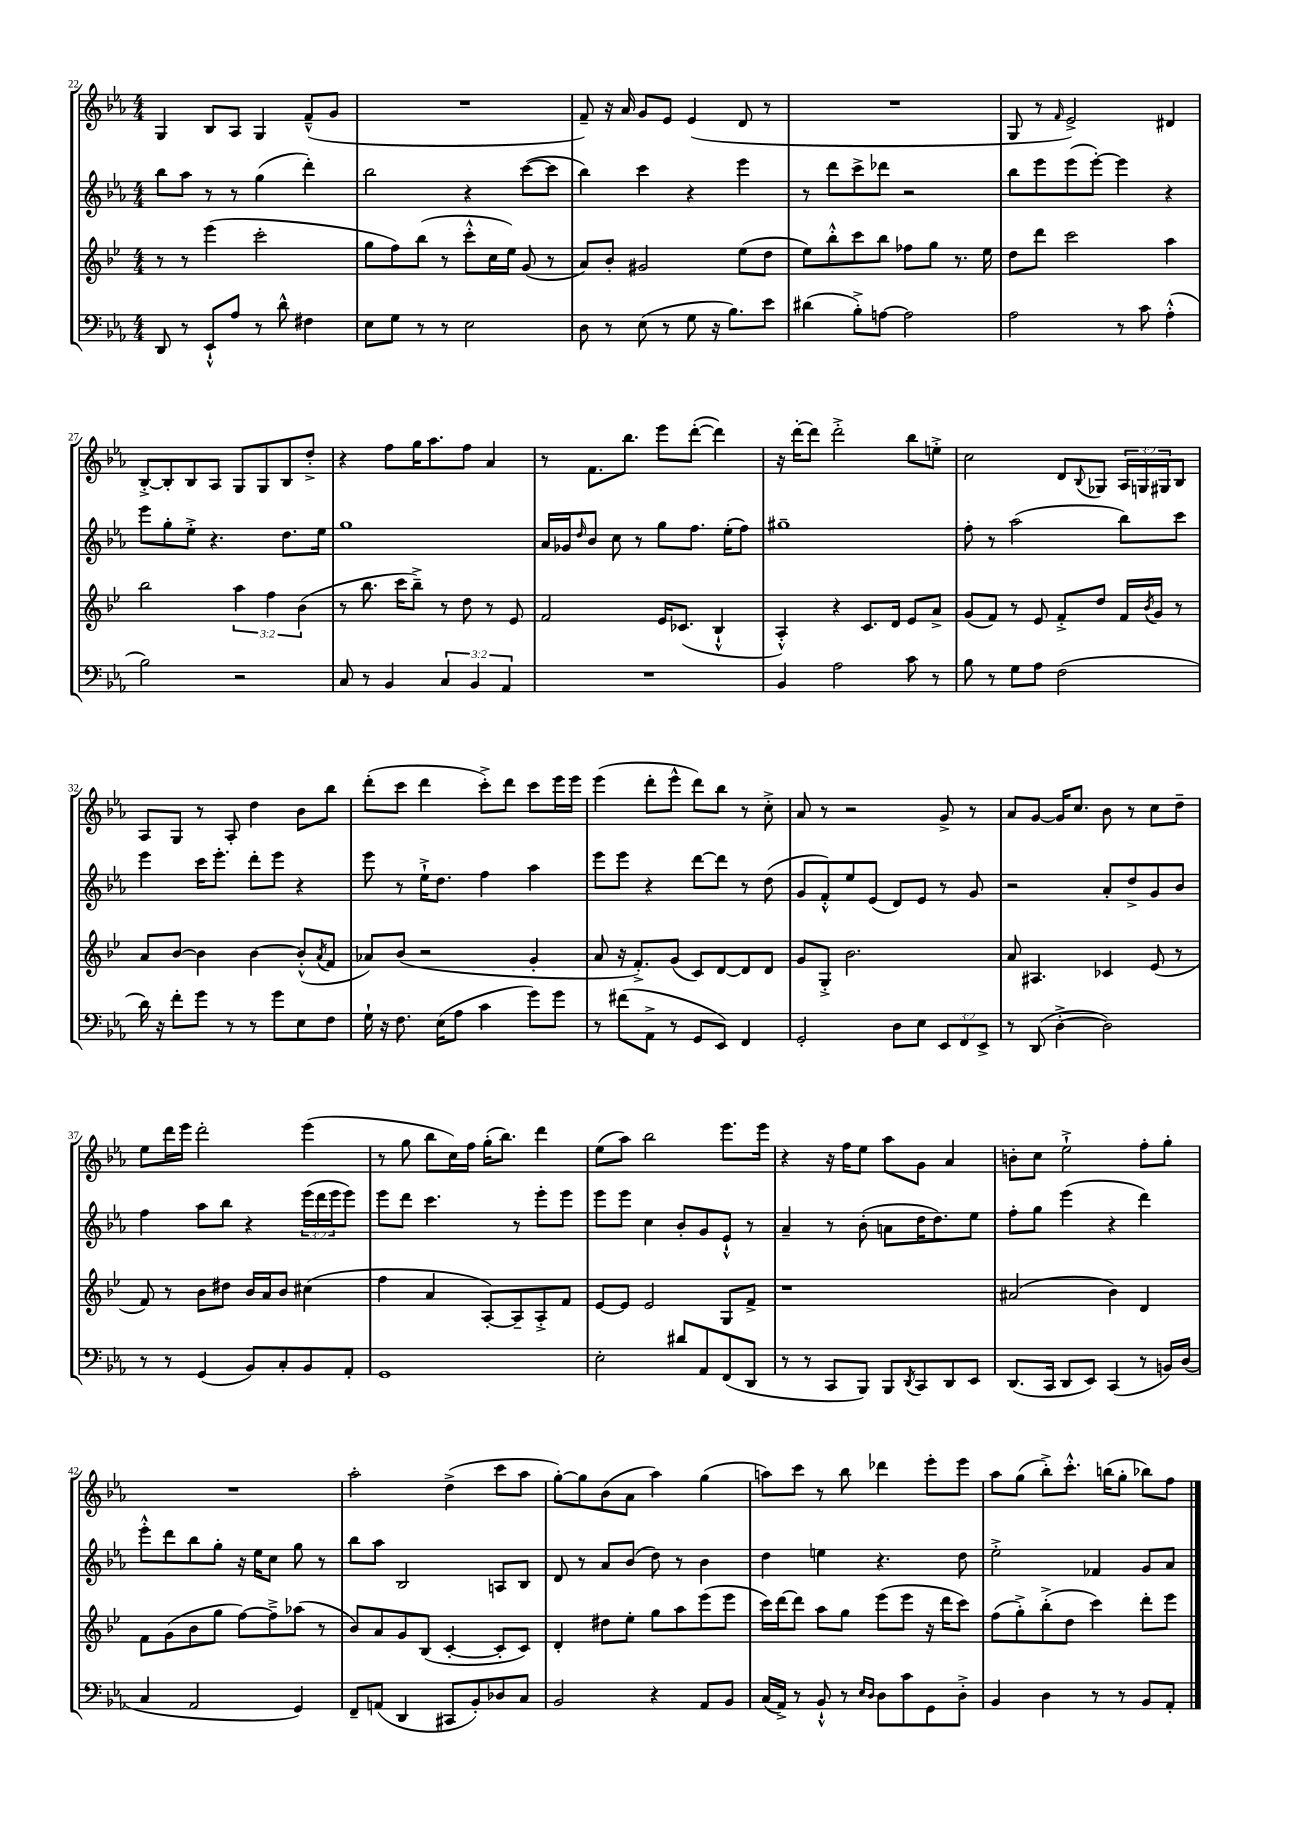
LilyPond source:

<<
\new StaffGroup <<
\new Staff = "s0" {
    \clef treble \key ees \major \numericTimeSignature \time 4/4 \override Staff.TupletNumber.text = #tuplet-number::calc-fraction-text
    g4 bes8 aes8 g4 f'8---^( g'8 |
    R1 |
    f'8--) r16 aes'16 g'8 ees'8 ees'4( d'8 r8 |
    R1 |
    g8 r8 \grace { f'16 } ees'2->) dis'4 |
    bes8~-.-> bes8-. bes8 aes8 g8 g8 bes8 d''8-.-> |
    r4 f''8 g''16 aes''8. f''8 aes'4 |
    r8 f'8. bes''8. ees'''8 d'''8~-.( d'''4) |
    r16 d'''16~-. d'''8 d'''2-.-> bes''8 e''8-.-> |
    c''2 d'8 \appoggiatura { bes8 } ges8 \tuplet 3/2 { aes16 g16 gis16 } bes8 |
    aes8 g8 r8 aes8-. d''4 bes'8 bes''8 |
    d'''8-.( c'''8 d'''4 c'''8-.->) d'''8 c'''8 ees'''16 ees'''16 |
    ees'''4( d'''8-. ees'''8-^ d'''8) bes''8 r8 c''8-.-> |
    aes'8 r8 r2 g'8-> r8 |
    aes'8 g'8~ g'16 c''8. bes'8 r8 c''8 d''8-- |
    ees''8 d'''16 ees'''16 d'''2-. ees'''4( |
    r8 g''8 bes''8 c''16) f''16 g''16-.( bes''8.) d'''4 |
    ees''8( aes''8) bes''2 ees'''8. ees'''16 |
    r4 r16 f''16 ees''8 aes''8 g'8 aes'4 |
    b'8-. c''8 ees''2-!-> f''8-. g''8-. |
    R1 |
    aes''2-. d''4->( c'''8 aes''8 |
    g''8~-.) g''8 bes'8( aes'8 aes''4) g''4( |
    a''8) c'''8 r8 bes''8 des'''4 ees'''8-. ees'''8 |
    aes''8 g''8( bes''8-.->) c'''8.-.-^ b''16( g''8-. bes''8) f''8 \bar "|." |
}
\new Staff = "s1" {
    \clef treble \key ees \major \numericTimeSignature \time 4/4 \override Staff.TupletNumber.text = #tuplet-number::calc-fraction-text
    bes''8 aes''8 r8 r8 g''4( d'''4-.) |
    bes''2 r4 c'''8~( c'''8 |
    bes''4) c'''4 r4 ees'''4 |
    r8 d'''8 c'''8-> des'''8 r2 |
    bes''8 ees'''8 ees'''8( ees'''8~-.) ees'''4 r4 |
    ees'''8 g''8-. ees''8-.-> r4. d''8. ees''16 |
    g''1 |
    aes'16 ges'16 \grace { d''16 } bes'8 c''8 r8 g''8 f''8. ees''16-.( f''8) |
    gis''1-- |
    f''8-. r8 aes''2( bes''8) c'''8 |
    ees'''4 c'''16 ees'''8.-. d'''8-. ees'''8 r4 |
    ees'''8 r8 ees''16-!-> d''8. f''4 aes''4 |
    ees'''8 ees'''8 r4 d'''8~ d'''8 r8 d''8( |
    g'8 f'8-.-^) ees''8 ees'8( d'8) ees'8 r8 g'8 |
    r2 aes'8-. d''8-> g'8 bes'8 |
    f''4 aes''8 bes''8 r4 \tuplet 3/2 { ees'''16( d'''16 ees'''16 } ees'''8) |
    ees'''8 d'''8 c'''4. r8 ees'''8-. ees'''8 |
    ees'''8 ees'''8 c''4 bes'8-. g'8 ees'8-!-^ r8 |
    aes'4-- r8 bes'8-.( a'8 d''16 d''8.) ees''8 |
    f''8-. g''8 ees'''4( r4 d'''4) |
    ees'''8-.-^ d'''8 bes''8 g''8-. r16 ees''16 c''8 g''8 r8 |
    bes''8 aes''8 bes2 a8 bes8 |
    d'8 r8 aes'8 bes'8( d''8) r8 bes'4 |
    d''4 e''4 r4. d''8 |
    ees''2-.-> fes'4 g'8 aes'8 \bar "|." |
}
\new Staff = "s2" {
    \clef treble \key bes \major \numericTimeSignature \time 4/4 \override Staff.TupletNumber.text = #tuplet-number::calc-fraction-text
    r8 r8 ees'''4( c'''2-. |
    g''8 f''8) bes''8( r8 c'''8-.-^ c''16 ees''16) g'8( r8 |
    a'8) bes'8-. gis'2 ees''8( d''8 |
    ees''8) bes''8-.-^ c'''8 bes''8 fes''8 g''8 r8. ees''16 |
    d''8 d'''8 c'''2 a''4 |
    bes''2 \tuplet 3/2 { a''4 f''4 bes'4( } |
    r8 bes''8. c'''16 bes''8--->) r8 d''8 r8 ees'8 |
    f'2 ees'16 ces'8.( bes4-!-^ |
    a4-.-^) r4 c'8. d'16 ees'8 a'8-> |
    g'8( f'8) r8 ees'8 f'8-.-> d''8 f'16 \acciaccatura { bes'8 } g'16 r8 |
    a'8 bes'8~ bes'4 bes'4~ bes'8-.-^( \acciaccatura { a'8 } f'8 |
    aes'8) bes'8( r2 g'4-. |
    a'8 r16 f'8.-.->) g'8( c'8) d'8~ d'8 d'8 |
    g'8 g8-.-> bes'2. |
    a'8 ais4. ces'4 ees'8( r8 |
    f'8) r8 bes'8 dis''8 bes'16 a'16 bes'8 cis''4( |
    f''4 a'4 a8~-.) a8-- a8-.-> f'8 |
    ees'8~ ees'8 ees'2 g8 f'8-> |
    r1 |
    ais'2( bes'4) d'4 |
    f'8 g'8( bes'8 g''8 f''8~) f''8---> aes''8( r8 |
    bes'8) a'8 g'8 bes8( c'4~-. c'8-. c'8) |
    d'4-. dis''8 ees''8-. g''8 a''8 ees'''8( ees'''8 |
    c'''16) d'''16~ d'''8 a''8 g''8 ees'''8( ees'''8 r16 d'''16 c'''8) |
    f''8( g''8-.->) bes''8-.->( d''8 c'''4) d'''8-. ees'''8 \bar "|." |
}
\new Staff = "s3" {
    \clef bass \key ees \major \numericTimeSignature \time 4/4 \override Staff.TupletNumber.text = #tuplet-number::calc-fraction-text
    d,8 r8 ees,8-!-^ aes8 r8 d'8-^ fis4 |
    ees8 g8 r8 r8 ees2 |
    d8 r8 ees8( r8 g8 r16 bes8.) ees'8 |
    dis'4( bes8-.->) a8~ a2 |
    aes2 r8 c'8 aes4-.-^( |
    bes2) r2 |
    c8 r8 bes,4 \tuplet 3/2 { c4 bes,4 aes,4 } |
    R1 |
    bes,4 aes2 c'8 r8 |
    bes8 r8 g8 aes8 f2( |
    d'16) r16 f'8-. g'8 r8 r8 g'8 ees8 f8 |
    g16-! r16 f8. ees16( aes8 c'4 g'8) g'8 |
    r8 fis'8( aes,8-> r8 g,8 ees,8) f,4 |
    g,2-. d8 ees8 \tuplet 3/2 { ees,8 f,8 ees,8-> } |
    r8 d,8( d4~-.-> d2) |
    r8 r8 g,4( bes,8) c8-. bes,8 aes,8-. |
    g,1 |
    ees2-. dis'8 aes,8 f,8( d,8 |
    r8 r8 c,8 bes,,8) bes,,8 \acciaccatura { d,8 } c,8 d,8 ees,8 |
    d,8.( c,16 d,8 ees,8) c,4( r8 b,16) d16( |
    c4 aes,2 g,4) |
    f,8-- a,8( d,4 cis,8 bes,8-.) des8 c8 |
    bes,2 r4 aes,8 bes,8 |
    c16( aes,16->) r8 bes,8-!-^ r8 \grace { ees16 d16 } d8 c'8 g,8 d8-.-> |
    bes,4 d4 r8 r8 bes,8 aes,8-. \bar "|." |
}
>>
>>
\layout { \context { \Score currentBarNumber = #22 } }
